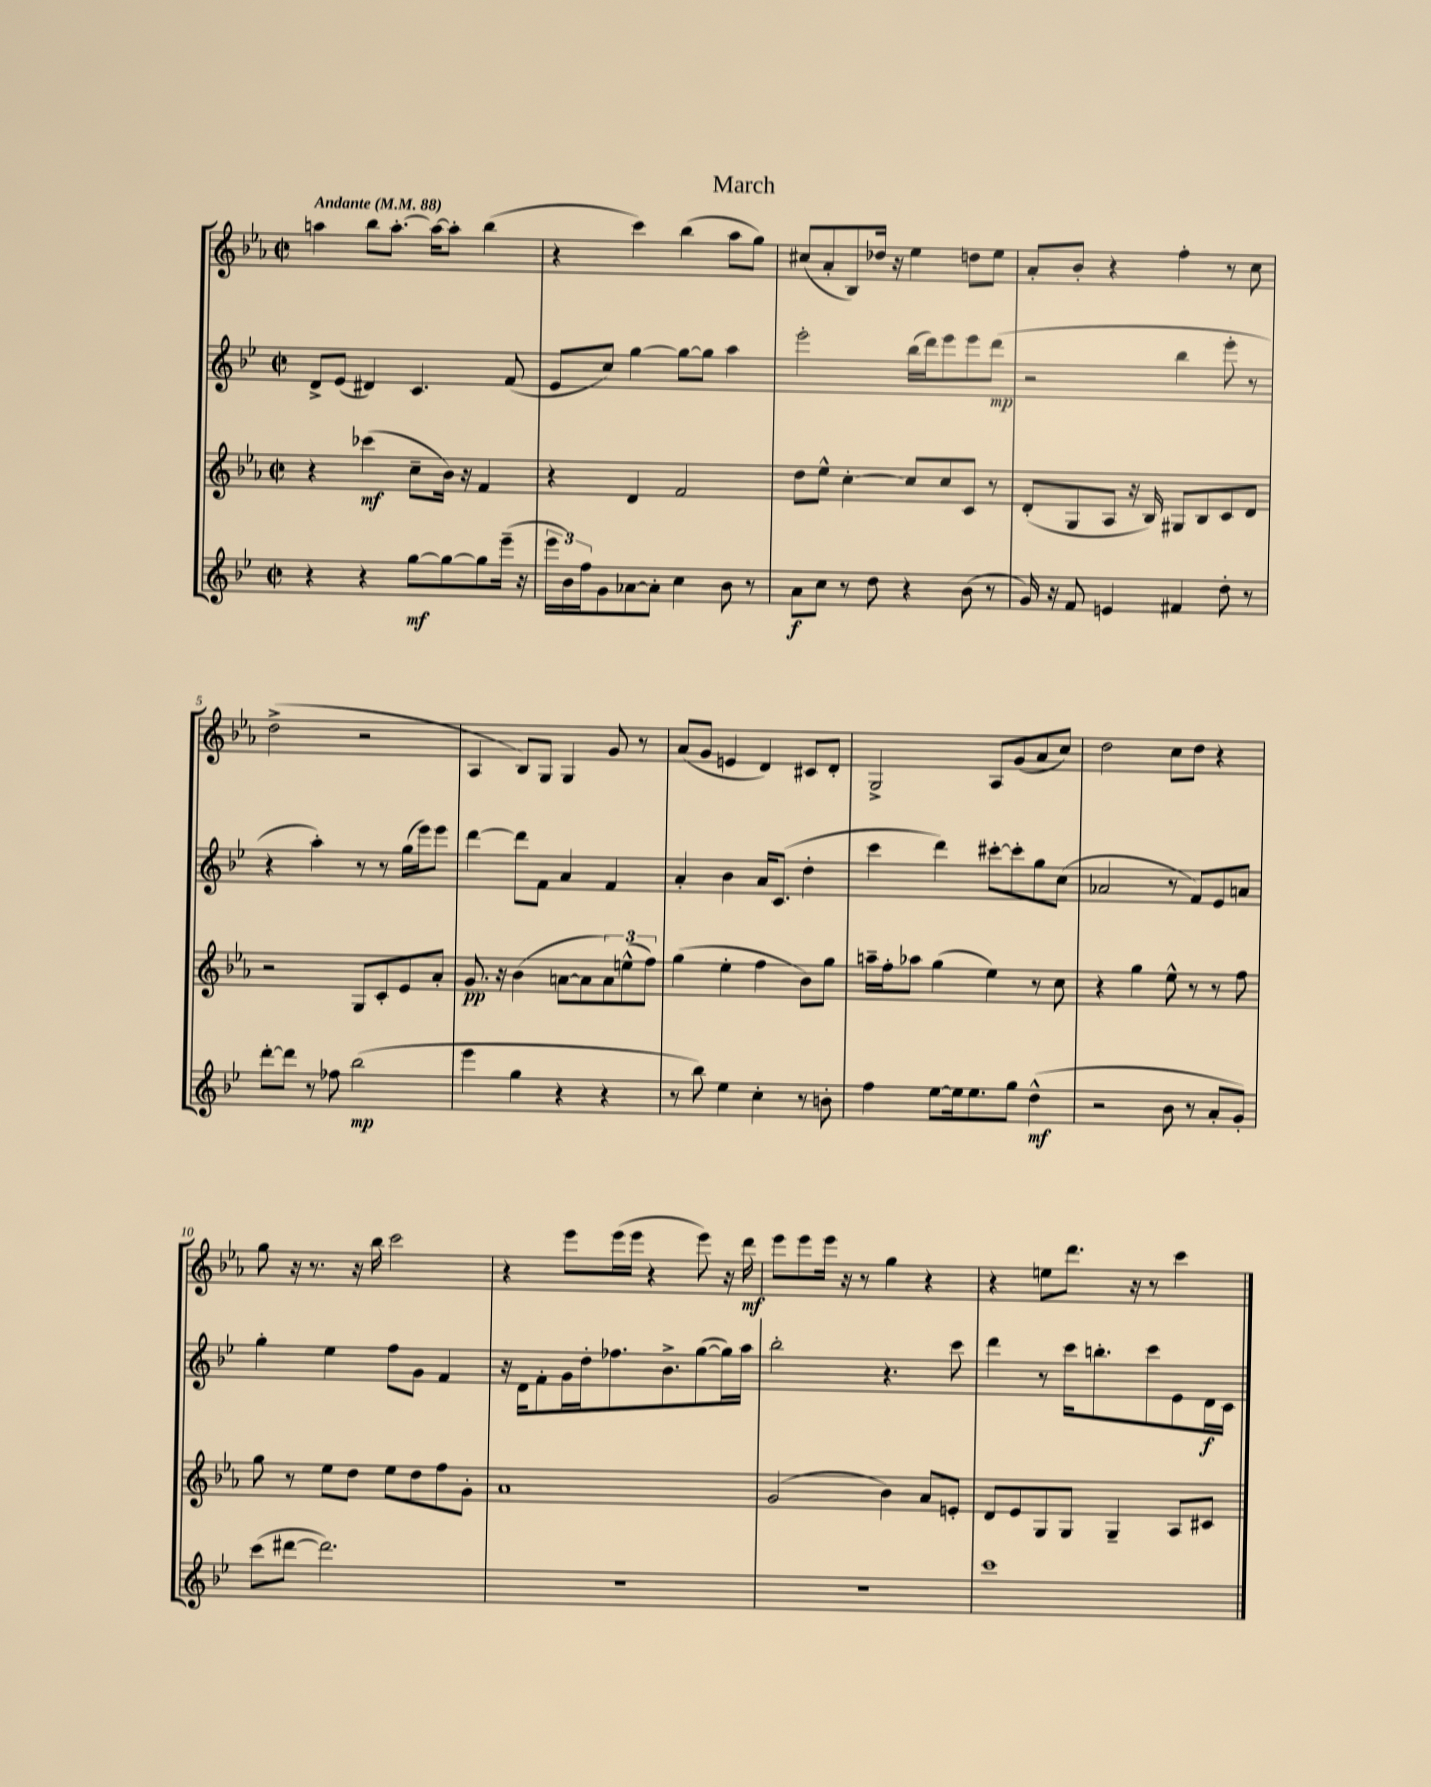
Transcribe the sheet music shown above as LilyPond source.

\header { title = "March" }
<<
\new StaffGroup <<
\new Staff = "s0" {
    \clef treble \key ees \major \defaultTimeSignature \time 2/2 \tempo "Andante" 4 = 88
    a''4 bes''8 a''8.~-. a''16~ a''8-. bes''4( |
    r4 c'''4) bes''4( aes''8 g''8) |
    cis''8( aes'8-. bes8) des''16 r16 ees''4 d''8 ees''8 |
    aes'8-. bes'8-. r4 f''4-. r8 c''8 |
    d''2->( r2 |
    aes4 bes8) g8 g4 g'8 r8 |
    aes'8( g'8 e'4 d'4) cis'8 d'8-. |
    g2-> aes8 g'8( aes'8 c''8) |
    d''2 c''8 d''8 r4 |
    g''8 r16 r8. r16 bes''16 c'''2 |
    r4 ees'''8 ees'''16( ees'''16 r4 ees'''8) r16 d'''16\mf |
    ees'''8 ees'''8 ees'''16 r16 r8 g''4 r4 |
    r4 e''8 d'''8. r16 r8 c'''4 \bar "|." |
}
\new Staff = "s1" {
    \clef treble \key bes \major \defaultTimeSignature \time 2/2
    d'8-> ees'8( dis'4) c'4. f'8( |
    ees'8 c''8) g''4~ g''8~ g''8 a''4 |
    ees'''2-. bes''16( d'''16) ees'''8 ees'''8 d'''8\mp( |
    r2 bes''4 ees'''8-. r8 |
    r4 a''4-.) r8 r8 g''16( ees'''16) ees'''8 |
    d'''4~ d'''8 f'8 a'4 f'4 |
    a'4-. bes'4 a'16 c'8.( d''4-. |
    c'''4 d'''4) cis'''8~-. cis'''8-. g''8 c''8( |
    aes'2 r8 f'8) ees'8 a'8 |
    g''4-. ees''4 f''8 g'8 f'4 |
    r16 d'16 f'8-. g'16 d''16-. fes''8. bes'8.-> g''8~( g''16) a''16 |
    bes''2-. r4. c'''8 |
    d'''4 r8 c'''16 b''8.-. c'''8 ees'8 d'16\f c'16 \bar "|." |
}
\new Staff = "s2" {
    \clef treble \key ees \major \defaultTimeSignature \time 2/2
    r4 ces'''4\mf( c''8-- bes'16) r16 f'4 |
    r4 d'4 f'2 |
    d''8 ees''8-^ c''4~-. c''8 c''8 c'8 r8 |
    d'8-.( g8 aes8 r16 bes16) gis8 bes8 c'8 d'8 |
    r2 g8 c'8-. ees'8 aes'8-. |
    g'8.\pp r16 bes'4( a'8~ a'8 \tuplet 3/2 { a'8) e''8-^( f''8) } |
    g''4( ees''4-. f''4 bes'8) g''8 |
    a''16-- f''16-. aes''8 g''4( ees''4) r8 c''8 |
    r4 g''4 ees''8-^ r8 r8 f''8 |
    g''8 r8 ees''8 d''8 ees''8 d''8 f''8 g'8-. |
    aes'1 |
    g'2( bes'4) aes'8 e'8-. |
    d'8 ees'8 g8 g8 g4-- aes8 cis'8 \bar "|." |
}
\new Staff = "s3" {
    \clef treble \key bes \major \defaultTimeSignature \time 2/2
    r4 r4 g''8~\mf g''8~ g''8 ees'''16--( r16 |
    \tuplet 3/2 { ees'''16 bes'16) f''16 } g'8 aes'8~ aes'8-. c''4 bes'8 r8 |
    a'8\f c''8 r8 d''8 r4 bes'8( r8 |
    g'16) r16 f'8 e'4 fis'4 d''8-. r8 |
    d'''8~-. d'''8 r8 fes''8 bes''2\mp( |
    ees'''4 g''4 r4 r4 |
    r8 bes''8) ees''4 c''4-. r8 b'8-. |
    f''4 ees''8~ ees''16 ees''8. g''8 d''4-^\mf( |
    r2 bes'8 r8 a'8-. g'8-.) |
    c'''8( dis'''8~ dis'''2.) |
    R1 |
    R1 |
    c'''1 \bar "|." |
}
>>
>>
